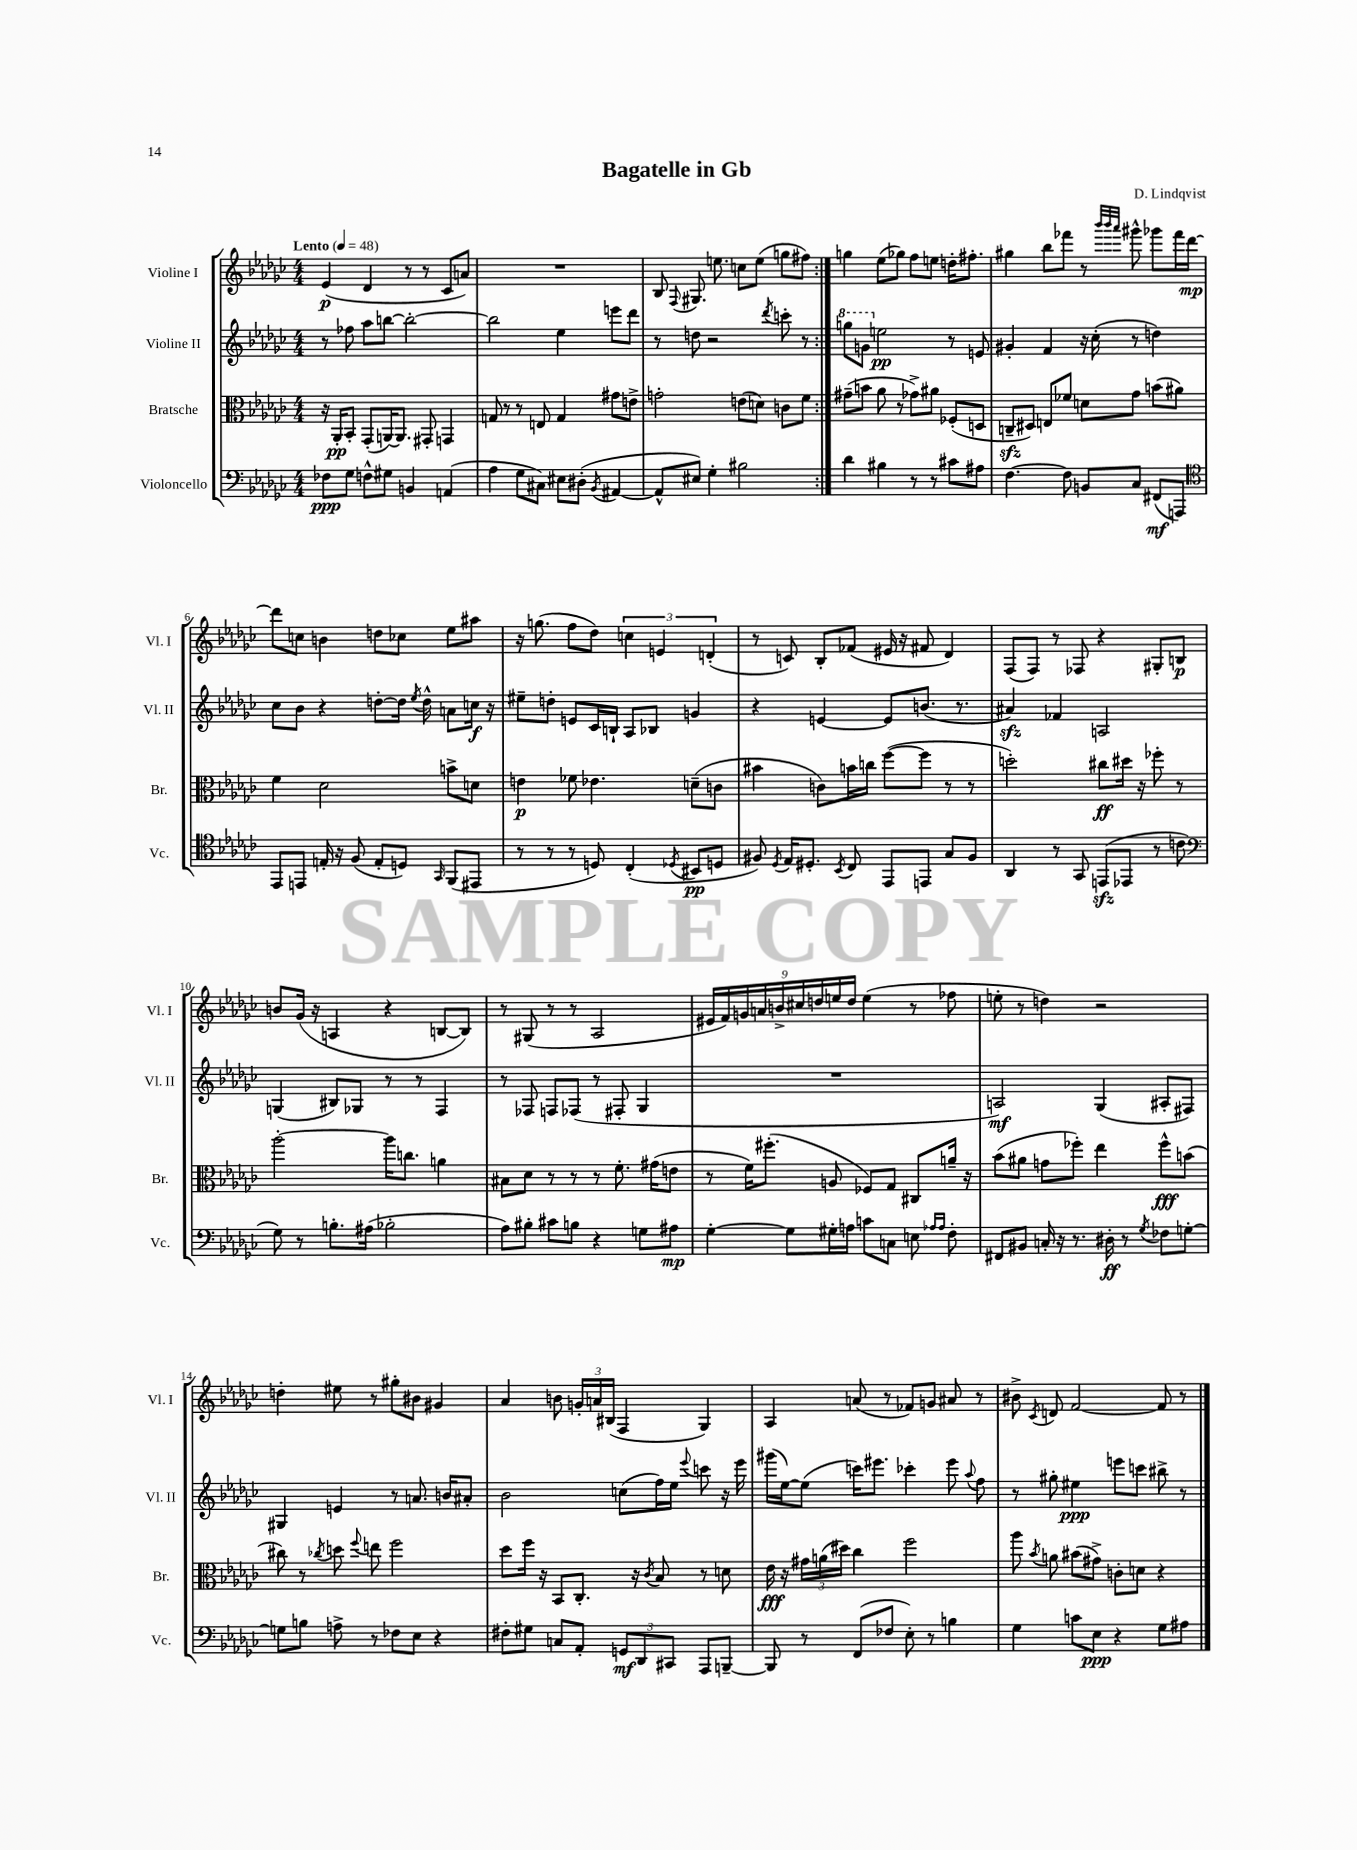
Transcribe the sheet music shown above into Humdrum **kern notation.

**kern	**dynam	**kern	**dynam	**kern	**dynam	**kern	**dynam
*part4	*part4	*part3	*part3	*part2	*part2	*part1	*part1
*staff4	*staff4	*staff3	*staff3	*staff2	*staff2	*staff1	*staff1
*I"Violoncello	*	*I"Bratsche	*	*I"Violine II	*	*I"Violine I	*
*I'Vc.	*	*I'Br.	*	*I'Vl. II	*	*I'Vl. I	*
*clefF4	*	*clefC3	*	*clefG2	*	*clefG2	*
*k[b-e-a-d-g-c-]	*	*k[b-e-a-d-g-c-]	*	*k[b-e-a-d-g-c-]	*	*k[b-e-a-d-g-c-]	*
*M4/4	*	*M4/4	*	*M4/4	*	*M4/4	*
*MM48	*	*MM48	*	*MM48	*	*MM48	*
=1	=1	=1	=1	=1	=1	=1	=1
!	!	!	!	!	!	!LO:TX:a:B:t=Lento	!
8F-X\L	ppp	16r	.	8r	.	(4e-/	p
.	.	16AA-'/KL	pp	.	.	.	.
8G-\J	.	8BB-'/J	.	8ff-X\	.	.	.
8Fn^^\L	.	(8GG-'/L	.	8aa-\L	.	4d-/	.
8G#X\J	.	[16AAn/K)	.	[8bbn\J	.	.	.
.	.	8.AA/J]	.	.	.	.	.
4BBn/	.	.	.	2bb'\_	.	8r	.
.	.	8GG#X'/	.	.	.	8r	.
(4AAn/	.	4GGn/	.	.	.	8c-/L	.
.	.	.	.	.	.	8an/J)	.
=2	=2	=2	=2	=2	=2	=2	=2
4A-\	.	8Gn/	.	2bb\]	.	1r	.
.	.	8r	.	.	.	.	.
8G-\L	.	8r	.	.	.	.	.
8C#X\J)	.	8En/	.	.	.	.	.
8E#X\L	.	4G/	.	4ee-\	.	.	.
(8D#X'\J	.	.	.	.	.	.	.
8qBB-/	.	.	.	.	.	.	.
[4AA#X/	.	8g#X\L	.	8eeen\L	.	.	.
.	.	8en^\J	.	8ddd-\J	.	.	.
=3	=3	=3	=3	=3	=3	=3	=3
8AA#^^/L]	.	2gn'\	.	8r	.	8B-/	.
.	.	.	.	.	.	8qqF/	.
8E#X/J)	.	.	.	8ddn\	.	8.G#X/	.
4G-'\	.	.	.	2r	.	.	.
.	.	.	.	.	.	8.een\	.
2B#X\	.	(8en\L	.	.	.	8ccn\L	.
.	.	8dn\J)	.	.	.	(8ee\J	.
.	.	.	.	8qddd-/	.	.	.
.	.	8cn\L	.	8cccn'\	.	8ggn\L	.
.	.	8f\J	.	8r	.	8ff#X\J)	.
=4:|!	=4:|!	=4:|!	=4:|!	=4:|!	=4:|!	=4:|!	=4:|!
*	*	*	*	*8va	*	*	*
4d-\	.	(8g#X~\L	.	8gggn\L	.	4ggn\	.
.	.	8bn\J	.	8ggn\J	.	.	.
*	*	*	*	*X8va	*	*	*
4B#X\	.	8a-\	.	2een\	pp	(8ee-\L	.
.	.	8r	.	.	.	8gg-X\J)	.
8r	.	8g-X^\L)	.	.	.	8ff\L	.
8r	.	8a#X\J	.	.	.	8een\J	.
8c#X\L	.	(8F-X'/L	.	8r	.	16ddn'\KL	.
.	.	.	.	.	.	8.ff#X'\J	.
8A#X\J	.	8Dn/J	.	8en/	.	.	.
=5	=5	=5	=5	=5	=5	=5	=5
[4.F\	.	8Cnzz~/L	.	4g#X'/	.	4gg#X\	.
.	.	8D#X/J)	.	.	.	.	.
.	.	8En/L	.	4f/	.	8bb-\L	.
8F\]	.	8f-X/J	.	.	.	8fff-X\J	.
8BBn/L	.	8dn\L	.	16r	.	8r	.
.	.	.	.	(16cc-'\	.	.	.
.	.	.	.	.	.	32qqbbb-/LLL	.
.	.	.	.	.	.	32qqbbb-/	.
.	.	.	.	.	.	32qqaaa-/JJJ	.
8C-/J	.	8g-\J	.	8r	.	8ggg#X^^\	.
(8FF#X/L	mf	(8bn\L	.	4ddn\)	.	8ggg-X\L	.
8AAAn/J)	.	8a#X\J)	.	.	.	16fff-\L	.
.	.	.	.	.	.	[16ddd-\JJ	mp
!!LO:LB:g=z
=6	=6	=6	=6	=6	=6	=6	=6
*clefC4	*	*	*	*	*	*	*
8EE-/L	.	4f\	.	8cc-\L	.	8ddd-\L]	.
8EEn/J	.	.	.	8b-\J	.	8ccn\J	.
16En'/	.	2d-\	.	4r	.	4bn\	.
16r	.	.	.	.	.	.	.
(8F/	.	.	.	.	.	.	.
8E'/L	.	.	.	[8ddn'\L	.	8ddn\L	.
8Dn/J)	.	.	.	16dd\Jk]	.	8cc-X\J	.
.	.	.	.	8qee-/	.	.	.
.	.	.	.	16dd^^\	.	.	.
16qqGG-/	.	.	.	.	.	.	.
(8FF/L	.	8bn^\L	.	8an\L	.	8ee-\L	.
8EE#X/J	.	8dn\J	.	16ccn\Jk	f	8aa#X\J	.
.	.	.	.	16r	.	.	.
=7	=7	=7	=7	=7	=7	=7	=7
8r	.	4en\	p	8ee#X~\L	.	16r	.
.	.	.	.	.	.	(8.ggn\	.
8r	.	.	.	8ddn'\J	.	.	.
8r	.	8f-X\	.	8en/L	.	8ff\L	.
8Dn/)	.	4.e-X\	.	16c-/L	.	8dd-\J)	.
.	.	.	.	16Bn`/JJ	.	.	.
(4C-'/	.	.	.	8A-/L	.	6ccn\	.
.	.	.	.	8B-X/J	.	.	.
.	.	.	.	.	.	6en/	.
8qD-X/	.	.	.	.	.	.	.
8BB#X/L	pp	(8dn~\L	.	4gn/	.	.	.
.	.	.	.	.	.	(6dn'/	.
8Dn/J	.	8cn\J	.	.	.	.	.
=8	=8	=8	=8	=8	=8	=8	=8
8F#X/)	.	4b#X\	.	4r	.	8r	.
8qD-/	.	.	.	.	.	.	.
16E-/KL	.	.	.	.	.	8cn/)	.
8.D#X'/J	.	.	.	.	.	.	.
.	.	8cn\L)	.	[4en/	.	8B-'/L	.
8qBB-/	.	.	.	.	.	.	.
8C-/	.	16bn\L	.	.	.	(8f-X/J	.
.	.	16ccn\JJ	.	.	.	.	.
8EE-/L	.	([8ff\L	.	8e/L]	.	16e#X/	.
.	.	.	.	.	.	16r	.
8EEn/J	.	8ff\J]	.	(8.bn/J	.	8f#X/	.
8G-/L	.	8r	.	.	.	4d-/)	.
.	.	.	.	8.r	.	.	.
8F#/J	.	8r	.	.	.	.	.
=9	=9	=9	=9	=9	=9	=9	=9
4AA-/	.	2ddn'\)	.	4a#Xzz/)	.	(8F/L	.
.	.	.	.	.	.	8F/J)	.
8r	.	.	.	4f-X/	.	8r	.
8GG-/	.	.	.	.	.	8F-X/	.
(8EEnzz/L	.	8cc#X\L	ff	2An/	.	4r	.
8EE-X/J	.	16dd#X\Jk	.	.	.	.	.
.	.	16r	.	.	.	.	.
8r	.	8ff-X'\	.	.	.	8G#X'/L	.
8cn\	.	8r	.	.	.	8Bn/J	p
!!LO:LB:g=z
=10	=10	=10	=10	=10	=10	=10	=10
*clefF4	*	*	*	*	*	*	*
8G-\)	.	[2aa-'\	.	(4Gn/	.	8bn/L	.
8r	.	.	.	.	.	(16g-/Jk	.
.	.	.	.	.	.	16r	.
8.Bn'\L	.	.	.	8B#X/L)	.	4An/	.
.	.	.	.	8G-X/J	.	.	.
(16A#X\Jk	.	.	.	.	.	.	.
2B-X'\	.	16aa-\KL]	.	8r	.	4r	.
.	.	8.ccn\J	.	.	.	.	.
.	.	.	.	8r	.	.	.
.	.	4an\	.	4F/	.	[8Bn/L	.
.	.	.	.	.	.	8B/J])	.
=11	=11	=11	=11	=11	=11	=11	=11
8A-\L)	.	8B#X\L	.	8r	.	8r	.
8B#X'\J	.	8d-\J	.	8F-X/	.	(8G#X/	.
8c#X\L	.	8r	.	8Fn/L	.	8r	.
8Bn\J	.	8r	.	(8F-X/J	.	8r	.
4r	.	8r	.	8r	.	2A-/	.
.	.	8.f'\	.	8F#X'/	.	.	.
8Gn\L	.	.	.	4G-/	.	.	.
.	.	(16g#X\KL	.	.	.	.	.
8A#X\J	mp	8en\J	.	.	.	.	.
=12	=12	=12	=12	=12	=12	=12	=12
[4G-'\	.	8r	.	1r	.	18e#X/LL	.
.	.	.	.	.	.	18f/)	.
.	.	.	.	.	.	18gn/	.
.	.	16f\KL)	.	.	.	.	.
.	.	.	.	.	.	18an/	.
.	.	(8.ff#X'\J	.	.	.	.	.
.	.	.	.	.	.	18bn^/	.
8G-\L]	.	.	.	.	.	.	.
.	.	.	.	.	.	18cc#X/	.
.	.	.	.	.	.	18ddn/	.
16G#X'\L	.	8An/	.	.	.	.	.
.	.	.	.	.	.	18een/	.
16An\JJ	.	.	.	.	.	.	.
.	.	.	.	.	.	18dd/JJ	.
8cn\L	.	8F-X/L)	.	.	.	(4ee\	.
8Cn\J	.	8G-/J	.	.	.	.	.
8En\	.	8C#X/L	.	.	.	8r	.
16qqA-X/LL	.	.	.	.	.	.	.
16qqA-/JJ	.	.	.	.	.	.	.
8F'\	.	16an~/Jk	.	.	.	8ff-X\	.
.	.	16r	.	.	.	.	.
=13	=13	=13	=13	=13	=13	=13	=13
8FF#X/L	.	(8b-\L	.	2An/)	mf	8een'\	.
8BB#X/J	.	8a#X\J	.	.	.	8r	.
16Cn'/	.	8gn\L	.	.	.	4ddn\)	.
16r	.	.	.	.	.	.	.
8.r	.	8ff-X'\J)	.	.	.	.	.
.	.	4ee-\	.	(4G-/	.	2r	.
16D#X'\	ff	.	.	.	.	.	.
8r	.	.	.	.	.	.	.
8qG-/	.	.	.	.	.	.	.
8F-X\L	.	8ff-^^\L	fff	8A#X'/L	.	.	.
[8Gn'\J	.	(8bn\J	.	8F#X/J)	.	.	.
!!LO:LB:g=z
=14	=14	=14	=14	=14	=14	=14	=14
8Gn\L]	.	8cc#X\)	.	4G#X/	.	4ddn'\	.
8Bn\J	.	8r	.	.	.	.	.
.	.	8qcc-X/	.	.	.	.	.
8An^\	.	8ddn\	.	4en/	.	8ee#X\	.
.	.	8qqff/	.	.	.	.	.
8r	.	8een\	.	.	.	8r	.
8F-X\L	.	2ff\	.	8r	.	8gg#X'\L	.
8E-\J	.	.	.	8.an/	.	8b#X\J	.
4r	.	.	.	.	.	4g#X/	.
.	.	.	.	16bn/KL	.	.	.
.	.	.	.	8a#X'/J	.	.	.
=15	=15	=15	=15	=15	=15	=15	=15
8F#X'\L	.	8dd-\L	.	2b-\	.	4a-/	.
8G#X\J	.	16ff\Jk	.	.	.	.	.
.	.	16r	.	.	.	.	.
8Cn/L	.	8BB-/L	.	.	.	8bn\	.
8AA-'/J	.	8.C-'/J	.	.	.	24gn'/LL	.
.	.	.	.	.	.	24an/	.
.	.	.	.	.	.	(24B#X/JJ	.
12GGn/L	mf	.	.	(8ccn\L	.	4F/	.
.	.	16r	.	.	.	.	.
12DD-/	.	.	.	.	.	.	.
.	.	8qc-/	.	.	.	.	.
.	.	8B-/	.	16ff\L)	.	.	.
12CC#X/J	.	.	.	.	.	.	.
.	.	.	.	16ee-\JJ	.	.	.
.	.	.	.	8qqeee-/	.	.	.
8AAA-/L	.	8r	.	8cccn\	.	4G-/)	.
[8BBBn~/J	.	8dn\	.	16r	.	.	.
.	.	.	.	16eee-\	.	.	.
=16	=16	=16	=16	=16	=16	=16	=16
8BBB/]	.	16e-\	fff	(16ggg#X\LL	.	4A-/	.
.	.	16r	.	[16ee-\J)	.	.	.
8r	.	24g#X\LL	.	(8ee-\J]	.	.	.
.	.	(24an\	.	.	.	.	.
.	.	24dd#X\JJ)	.	.	.	.	.
(8FF/L	.	4cc-\	.	16cccn\KL)	.	(8an/	.
.	.	.	.	8.eee#X\J	.	.	.
8F-X/J	.	.	.	.	.	8r	.
8E-'\)	.	2ff\	.	4ccc-X'\	.	8f-X/L)	.
8r	.	.	.	.	.	8gn/J	.
4Bn\	.	.	.	8eee#\	.	8a#X/	.
.	.	.	.	8qqaa-/	.	.	.
.	.	.	.	8ff\	.	8r	.
=17	=17	=17	=17	=17	=17	=17	=17
4G-\	.	8aa-\	.	8r	.	8b#X^\	.
.	.	8qb-/	.	.	.	8qc-/	.
.	.	8an\	.	8gg#X'\	.	8dn/	.
8cn\L	.	(8b#X\L	.	4ee#X\	ppp	[2f/	.
8E-\J	ppp	8g#X^\J)	.	.	.	.	.
4r	.	8cn'\L	.	8eeen\L	.	.	.
.	.	8dn\J	.	8cccn\J	.	.	.
8G-\L	.	4r	.	8bb#X^\	.	8f/]	.
8A#X\J	.	.	.	8r	.	8r	.
==	==	==	==	==	==	==	==
*-	*-	*-	*-	*-	*-	*-	*-
